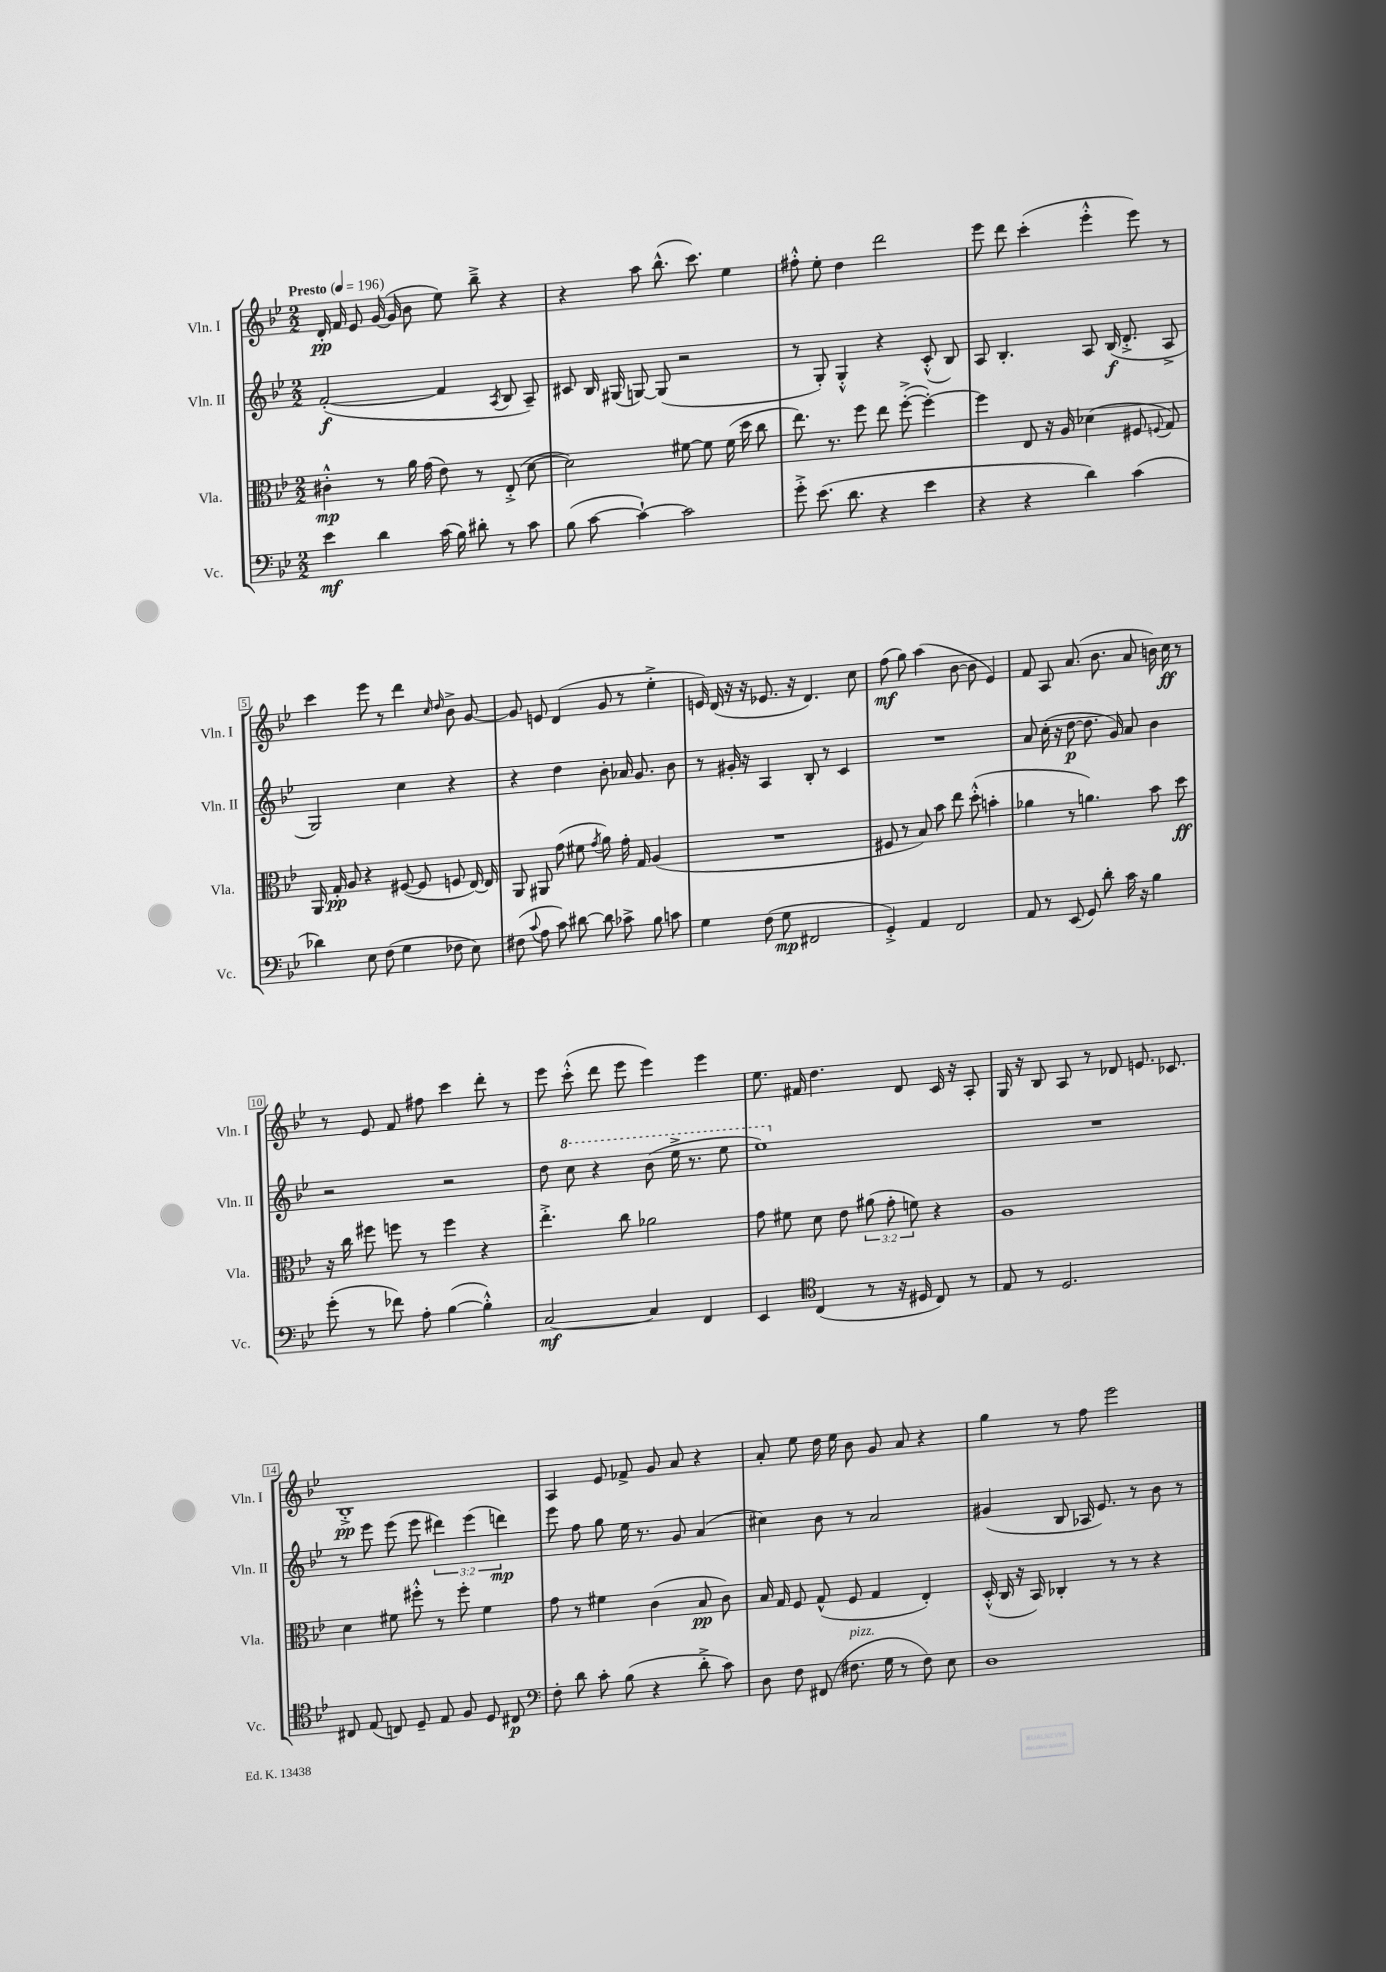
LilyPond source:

<<
\new StaffGroup <<
\new Staff = "s0" \with { instrumentName = "Vln. I" shortInstrumentName = "Vln. I" } {
    \clef treble \key bes \major \numericTimeSignature \time 2/2 \tempo "Presto" 4 = 196
    \autoBeamOff d'16-.\pp f'16 ees'8 g'16~( g'16 bes'8 ees''8) bes''8---> r4 |
    r4 a''8 bes''8.-^( c'''8.) ees''4 |
    fis''8-.-^ ees''8-. d''4 d'''2 |
    ees'''8 d'''8 c'''4-.( ees'''4-.-^ ees'''8) r8 |
    c'''4 ees'''8 r8 d'''4 \grace { c''16 d''16 } bes'8-> g'8~ |
    g'8 e'8 d'4( g'8 r8 ees''4-.-> |
    e'16) d'16( r16 r16 ees'8. r16 d'4.) c''8 |
    f''8\mf( g''8) a''4( bes'8~ bes'8 ees'4) |
    f'8 a8 a'8.( bes'8. a'8 b'16) c''16\ff r8 |
    r8 ees'8 f'8 fis''8 c'''4 d'''8-. r8 |
    ees'''8 c'''8-.-^( d'''8 ees'''8 ees'''4) ees'''4 |
    ees''8. fis'16 d''4. d'8 c'16 r16 a8-. |
    g16 r16 bes8 a8 r8 des'8 e'8. ces'8. |
    bes1-.->\pp |
    a4 ees'8 fes'8-> g'8 a'8 r4 |
    a'8-. ees''8 d''16 ees''16 bes'8 g'8 a'8 r4 |
    g''4 r8 f''8 ees'''2 \bar "|." |
}
\new Staff = "s1" \with { instrumentName = "Vln. II" shortInstrumentName = "Vln. II" } {
    \clef treble \key bes \major \numericTimeSignature \time 2/2 \override Staff.TupletNumber.text = #tuplet-number::calc-fraction-text
    \autoBeamOff f'2~-.\f( f'4 \acciaccatura { a8 } bes8 a8--) |
    cis'8 bes16 gis16( g8~) g8( r2 |
    r8 g8-.) g4-.-^ r4 c'8-.-^( bes8) |
    a8 bes4.-. a8 bes16\f( d'8.-.-> a8-> |
    g2) c''4 r4 |
    r4 d''4 bes'8-. aes'16 g'8. bes'8 |
    r8 gis'16-. r16 a4 bes8-. r8 c'4 |
    R1 |
    a'8 c''16-.( r16 d''8~\p d''8. g'16) a'8 bes'4 |
    r2 r2 |
    d''8 \ottava #1 c'''8 r4 bes''8( ees'''16-> r8. ees'''8 |
    ees'''1) \ottava #0 |
    R1 |
    r8 ees'''8 ees'''8( ees'''8 \tuplet 3/2 { dis'''4) ees'''4( d'''4\mp) } |
    ees'''8 f''8 g''8 ees''16 r8. g'8 a'4( |
    cis''4) bes'8 r8 a'2 |
    gis'4( bes8 aes16 ees'8.) r8 bes'8 r8 \bar "|." |
}
\new Staff = "s2" \with { instrumentName = "Vla." shortInstrumentName = "Vla." } {
    \clef alto \key bes \major \numericTimeSignature \time 2/2 \override Staff.TupletNumber.text = #tuplet-number::calc-fraction-text
    \autoBeamOff cis'4-.-^\mp r8 a'16 g'16( ees'8) r8 ees8-.->( d'8~ |
    d'2) fis'8~ fis'8 fis'16( d''16 c''8 |
    ees''8.) r8. f''8 ees''8 f''8~-.->( f''4~-.) |
    f''4 ees8 r16 a16 des'4( fis8 \appoggiatura { f8 } g8) |
    a,16 g16-.\pp a8 r4 fis8~( fis8 f8 ees16~) ees16 |
    a,8 ais,8 g'8( fis'8 \acciaccatura { g'8 } a'8) g'16-. g16 a4( |
    R1 |
    fis8 r8 bes8) bes'8 ees''8 d''8-.-^( b'4-. |
    aes'4 r8 a'4.) bes'8 d''8\ff |
    r16 c''16 fis''8 f''8 r8 f''4 r4 |
    ees''4.-.-> c''8 aes'2 |
    g'8 fis'8 d'8 ees'8 \tuplet 3/2 { ais'8( g'8-. f'8) } r4 |
    a1 |
    d'4 fis'8 fis''8-.-^ r8 fis''8-. fis'4 |
    g'8 r8 fis'4 c'4( bes8\pp c'8) |
    bes16 g16 f8 g8-^( f8 g4 ees4-.) |
    d16-.-^( c16 r16 bes,16) ces4-. r8 r8 r4 \bar "|." |
}
\new Staff = "s3" \with { instrumentName = "Vc." shortInstrumentName = "Vc." } {
    \clef bass \key bes \major \numericTimeSignature \time 2/2
    \autoBeamOff ees'4\mf d'4 c'16( bes16) dis'8-. r8 c'8 |
    bes8( c'8~ c'4~-!) c'2 |
    g'8-.-> ees'8.( d'8. r4 ees'4 |
    r4 r4 d'4) c'4( |
    des'4) ees8 f8( g4 fes8 ees8) |
    fis8( \appoggiatura { c'8 } a8 c'8) dis'8~ dis'8 ces'8-> bes8 c'8 |
    g4 f8( g8\mp fis,2 |
    g,4-.->) a,4 f,2 |
    a,8 r8 ees,8( g,8) d'8-. c'16 r16 bes4 |
    g'8-.( r8 fes'8) a8-. bes4~( bes4-.-^) |
    c2~\mf c4 f,4 |
    ees,4 \clef tenor c4( r8 r16 dis16 c8) r8 |
    ees8 r8 d2. |
    cis8 ees8( c8) d8-- ees8 f8 d8 cis8\p |
    \clef bass f8-. d'8 c'8-. bes8( r4 d'8-.-> c'8) |
    d8 f8 fis,8( fis8.^\markup { \italic "pizz." } g16 r8 fis8) ees8 |
    d1 \bar "|." |
}
>>
>>
\layout { \context { \Score \override BarNumber.stencil = #(make-stencil-boxer 0.1 0.3 ly:text-interface::print) } }
